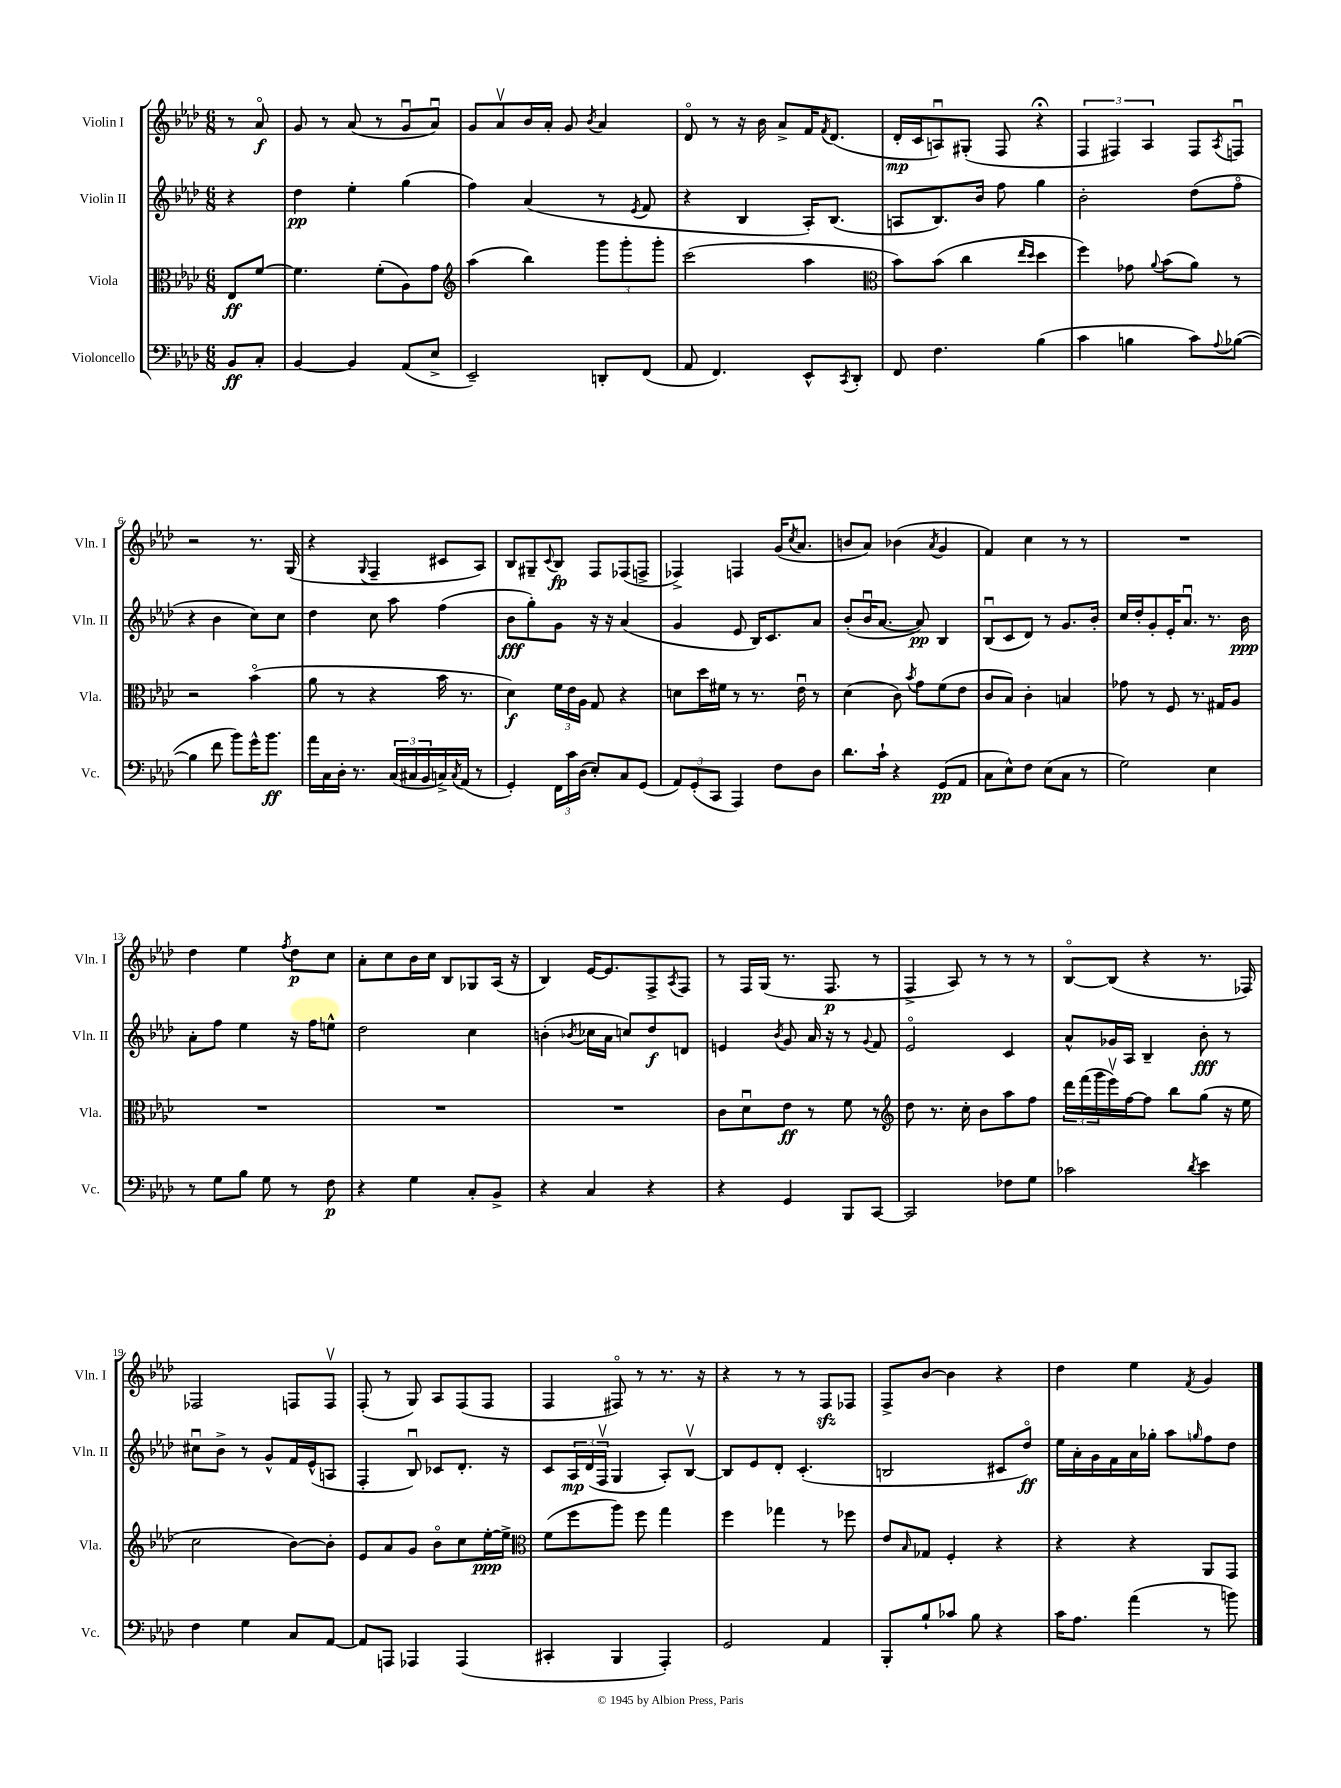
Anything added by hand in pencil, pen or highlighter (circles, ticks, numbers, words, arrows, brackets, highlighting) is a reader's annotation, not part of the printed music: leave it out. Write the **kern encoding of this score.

**kern	**dynam	**kern	**dynam	**kern	**dynam	**kern	**dynam
*part4	*part4	*part3	*part3	*part2	*part2	*part1	*part1
*staff4	*staff4	*staff3	*staff3	*staff2	*staff2	*staff1	*staff1
*I"Violoncello	*	*I"Viola	*	*I"Violin II	*	*I"Violin I	*
*I'Vc.	*	*I'Vla.	*	*I'Vln. II	*	*I'Vln. I	*
*clefF4	*	*clefC3	*	*clefG2	*	*clefG2	*
*k[b-e-a-d-]	*	*k[b-e-a-d-]	*	*k[b-e-a-d-]	*	*k[b-e-a-d-]	*
*M6/8	*	*M6/8	*	*M6/8	*	*M6/8	*
=	=	=	=	=	=	=	=
8BB-/L	ff	8E-/L	ff	4r	.	8r	.
8C'/J	.	[8f/J	.	.	.	8a-/	f
=1	=1	=1	=1	=1	=1	=1	=1
[4BB-/	.	4.f\]	.	4dd-\	pp	8g/	.
.	.	.	.	.	.	8r	.
4BB-/]	.	.	.	4ee-'\	.	(8a-/	.
.	.	(8f'\L	.	.	.	8r	.
(8AA-/L	.	8A-\)	.	(4gg\	.	8gu/L	.
8E-^/J	.	8g\J	.	.	.	8a-u/J)	.
=2	=2	=2	=2	=2	=2	=2	=2
*	*	*clefG2	*	*	*	*	*
2EE-~/)	.	(4aa-\	.	4ff\)	.	8g/L	.
.	.	.	.	.	.	8a-v/	.
.	.	4bb-\)	.	(4a-/	.	16b-/L	.
.	.	.	.	.	.	16a-'/JJ	.
.	.	.	.	.	.	8g/	.
.	.	.	.	.	.	8qb-/	.
8DDn'/L	.	12ggg\L	.	8r	.	4a-/	.
.	.	12ggg'\	.	.	.	.	.
.	.	.	.	8qe-/	.	.	.
(8FF/J	.	.	.	8f/	.	.	.
.	.	12ggg'\J	.	.	.	.	.
=3	=3	=3	=3	=3	=3	=3	=3
8AA-/	.	(2ccc\	.	4r	.	8d-/	.
4.FF/)	.	.	.	.	.	8r	.
.	.	.	.	4B-/	.	16r	.
.	.	.	.	.	.	16b-\	.
.	.	.	.	.	.	8a-^/L	.
8EE-^^/L	.	4aa-\	.	16A-'/KL)	.	16f/K	.
.	.	.	.	.	.	8qf/	.
.	.	.	.	(8.B-/J	.	(8.d-/J	.
8qCC/	.	.	.	.	.	.	.
8DD-'/J	.	.	.	.	.	.	.
=4	=4	=4	=4	=4	=4	=4	=4
*	*	*clefC3	*	*	*	*	*
8FF/	.	8b-\L)	.	8An/L	.	16d-'/LL	mp
.	.	.	.	.	.	16c/J	.
4.F\	.	(8b-\J	.	8.B-/)	.	8Anu/)	.
.	.	4cc\	.	.	.	(8G#X'/J	.
.	.	.	.	16b-/Jk	.	.	.
.	.	.	.	8ff\	.	8F/	.
.	.	16qqee-/LL	.	.	.	.	.
.	.	16qqdd-/JJ	.	.	.	.	.
(4B-\	.	4dd-\	.	4gg\	.	4r;<	.
=5	=5	=5	=5	=5	=5	=5	=5
4c\	.	4ff\)	.	2b-'\	.	6F/	.
.	.	.	.	.	.	6F#X/)	.
4Bn\	.	8g-X\	.	.	.	.	.
.	.	.	.	.	.	6A-/	.
.	.	8qqa-/	.	.	.	.	.
.	.	(8b-\L	.	.	.	.	.
8c\L)	.	8a-\J)	.	(8dd-\L	.	8F#/L	.
8qqA-/	.	.	.	.	.	8qA-/	.
([8B-X\J	.	8r	.	8ff\J	.	8Fnu/J	.
!!LO:LB:g=z
=6	=6	=6	=6	=6	=6	=6	=6
4B-\]	.	2r	.	4r	.	2r	.
8f\	.	.	.	4b-\	.	.	.
8b-\L)	.	.	.	.	.	.	.
16g^^\K	.	(4b-\	.	8cc\L)	.	8.r	.
8.b-\J	ff	.	.	.	.	.	.
.	.	.	.	8cc\J	.	.	.
.	.	.	.	.	.	(16G/	.
=7	=7	=7	=7	=7	=7	=7	=7
16a-\LL	.	8a-\	.	4dd-\	.	4r	.
16C\	.	.	.	.	.	.	.
16D-'\JJ	.	8r	.	.	.	.	.
8.r	.	.	.	.	.	.	.
.	.	.	.	.	.	8qqG/	.
.	.	4r	.	8cc\	.	4F~/	.
(24C/LL	.	.	.	8aa-\	.	.	.
24C#X/	.	.	.	.	.	.	.
24BB-/	.	.	.	.	.	.	.
16Cn^/)	.	16b-\	.	(4ff\	.	8c#X/L	.
8qC/	.	.	.	.	.	.	.
(16AA-/JJ	.	8.r	.	.	.	.	.
8r	.	.	.	.	.	8A-/J)	.
=8	=8	=8	=8	=8	=8	=8	=8
4GG'/)	.	4d-\)	f	8b-\L	fff	8B-/L	.
.	.	.	.	8gg'\)	.	8G#X~/	.
.	.	.	.	.	.	8qqc/	.
24FF\LL	.	24f\LL	.	8g\J	.	8B-/J	fp
24c\	.	24e-\	.	.	.	.	.
(24D-\JJ	.	24A-\JJ	.	.	.	.	.
8E-'/L)	.	8G/	.	16r	.	8F/L	.
.	.	.	.	16r	.	.	.
8C/	.	4r	.	(4a-/	.	(8F-X/	.
(8GG/J	.	.	.	.	.	8Fn^/J	.
=9	=9	=9	=9	=9	=9	=9	=9
12AA-/L)	.	8dn\L	.	4g/	.	4F-X^/)	.
(12GG'/	.	.	.	.	.	.	.
.	.	16dd-\L	.	.	.	.	.
12CC/J	.	.	.	.	.	.	.
.	.	16f#X\JJ	.	.	.	.	.
4AAA-/)	.	8r	.	8e-/	.	4Fn/	.
.	.	8.r	.	16B-/KL)	.	.	.
.	.	.	.	8.c/	.	.	.
8F\L	.	.	.	.	.	(16g/KL	.
.	.	.	.	.	.	8qcc/	.
.	.	16e-u\	.	.	.	8.a-/J	.
8D-\J	.	8r	.	8a-/J	.	.	.
=10	=10	=10	=10	=10	=10	=10	=10
8.d-\L	.	(4d-\	.	(8b-'/L	.	8bn/L	.
.	.	.	.	16b-u/K	.	8a-/J)	.
16c`\Jk	.	.	.	[8.a-/J	.	.	.
4r	.	8c\)	.	.	.	(4b-X\	.
.	.	8qb-/	.	.	.	.	.
.	.	8g\L	.	8a-/])	pp	.	.
.	.	.	.	.	.	8qa-/	.
(8GG/L	pp	(8f\	.	4B-/	.	4g/	.
8AA-/J	.	8e-\J	.	.	.	.	.
=11	=11	=11	=11	=11	=11	=11	=11
8C\L	.	8c/L	.	(8B-u/L	.	4f/)	.
8E-^^\)	.	8B-/J)	.	8c/	.	.	.
8F\J	.	4c'\	.	8d-/J)	.	4cc\	.
(8E-\L	.	.	.	8r	.	.	.
8C\J	.	4Bn/	.	8.g/L	.	8r	.
8r	.	.	.	.	.	8r	.
.	.	.	.	16b-'/Jk	.	.	.
=12	=12	=12	=12	=12	=12	=12	=12
2G\)	.	8g-X\	.	16cc/LL	.	2.r	.
.	.	.	.	16dd-'/J	.	.	.
.	.	8r	.	8g'/	.	.	.
.	.	8F/	.	16e-'/K	.	.	.
.	.	.	.	8.a-u/J	.	.	.
.	.	8.r	.	.	.	.	.
4E-\	.	.	.	8.r	.	.	.
.	.	16G#X/KL	.	.	.	.	.
.	.	8A-/J	.	.	.	.	.
.	.	.	.	16b-\	ppp	.	.
!!LO:LB:g=z
=13	=13	=13	=13	=13	=13	=13	=13
8r	.	2.r	.	8a-'\L	.	4dd-\	.
8G\L	.	.	.	8ff\J	.	.	.
8B-\J	.	.	.	4ee-\	.	4ee-\	.
8G\	.	.	.	.	.	.	.
.	.	.	.	.	.	8qff/	.
8r	.	.	.	16r	.	8dd-\L	p
.	.	.	.	16ff\KL	.	.	.
8F\	p	.	.	8een^^\J	.	8cc\J	.
=14	=14	=14	=14	=14	=14	=14	=14
4r	.	2.r	.	2dd-\	.	8a-'\L	.
.	.	.	.	.	.	8cc\	.
4G\	.	.	.	.	.	16b-\L	.
.	.	.	.	.	.	16cc\JJ	.
.	.	.	.	.	.	8B-/L	.
8C'/L	.	.	.	4cc\	.	8G-X/	.
8BB-^/J	.	.	.	.	.	(16A-/Jk	.
.	.	.	.	.	.	16r	.
=15	=15	=15	=15	=15	=15	=15	=15
4r	.	2.r	.	(4bn'\	.	4B-/)	.
.	.	.	.	8qb-X/	.	.	.
4C/	.	.	.	16cc-X\LL	.	[16e-/KL	.
.	.	.	.	16a-\JJ	.	8.e-/]	.
.	.	.	.	8ccn/L)	.	.	.
4r	.	.	.	8dd-/	f	8F^/	.
.	.	.	.	.	.	8qA-/	.
.	.	.	.	8dn/J	.	8F/J	.
=16	=16	=16	=16	=16	=16	=16	=16
4r	.	8c\L	.	4en/	.	8r	.
.	.	8d-u\	.	.	.	16F/LL	.
.	.	.	.	.	.	(16G/JJ	.
.	.	.	.	8qb-/	.	.	.
4GG/	.	8e-\J	ff	8g/	.	8.r	.
.	.	8r	.	16a-/	.	.	.
.	.	.	.	16r	.	8.F/	p
8BBB-/L	.	8f\	.	8r	.	.	.
.	.	.	.	8qqg/	.	.	.
[8CC/J	.	8r	.	8f/	.	8r	.
=17	=17	=17	=17	=17	=17	=17	=17
*	*	*clefG2	*	*	*	*	*
2CC/]	.	8dd-\	.	2e-/	.	4F^/	.
.	.	8.r	.	.	.	.	.
.	.	.	.	.	.	8A-/)	.
.	.	16cc'\	.	.	.	.	.
.	.	8b-\L	.	.	.	8r	.
8F-X\L	.	8aa-\	.	4c/	.	8r	.
8G\J	.	8ff\J	.	.	.	8r	.
=18	=18	=18	=18	=18	=18	=18	=18
2c-X\	.	24ddd-\LL	.	8a-^^/L	.	[8B-/L	.
.	.	(24fff\	.	.	.	.	.
.	.	24ggg\	.	.	.	.	.
.	.	16eee-v\)	.	16g-X/L	.	(8B-/J]	.
.	.	[16ff\J	.	16A-/JJ	.	.	.
.	.	8ff\J]	.	4B-~/	.	4r	.
.	.	8bb-\L	.	.	.	.	.
8qd-/	.	.	.	.	.	.	.
4e-\	.	(8gg\J	.	8b-'\	fff	8.r	.
.	.	16r	.	8r	.	.	.
.	.	16ee-\	.	.	.	16F-X/)	.
!!LO:LB:g=z
=19	=19	=19	=19	=19	=19	=19	=19
4F\	.	2cc\	.	8cc#Xu\L	.	2F-X/	.
.	.	.	.	8b-^\J	.	.	.
4G\	.	.	.	8r	.	.	.
.	.	.	.	8g^^/L	.	.	.
8C/L	.	[8b-\L)	.	16f/L	.	8Fn/L	.
.	.	.	.	(16e-^^/J	.	.	.
[8AA-/J	.	8b-'\J]	.	8An/J	.	8Fv/J	.
=20	=20	=20	=20	=20	=20	=20	=20
8AA-/L]	.	8e-/L	.	4F'/	.	(8F'/	.
8AAAn/J	.	8a-/	.	.	.	8r	.
4AAA-X/	.	8g/J	.	8B-u/)	.	8G/)	.
.	.	8b-\L	.	8c-X/L	.	8A-/L	.
(4AAA-/	.	8cc\	.	8.d-'/J	.	(8F/	.
.	.	[16ee-'\L	ppp	.	.	8F/J	.
.	.	16ee-^\JJ]	.	16r	.	.	.
=21	=21	=21	=21	=21	=21	=21	=21
*	*	*clefC3	*	*	*	*	*
4CC#X'/	.	(8f\L	.	8c/L	.	4F/	.
.	.	8ff\	.	24A-/L	mp	.	.
.	.	.	.	(24d-/	.	.	.
.	.	.	.	24Fv/JJ	.	.	.
4BBB-/	.	8aa-\J)	.	4G/	.	8F#X/)	.
.	.	8ff\	.	.	.	8r	.
4AAA-'/)	.	4gg\	.	8A-'/L)	.	8.r	.
.	.	.	.	[8B-v/J	.	.	.
.	.	.	.	.	.	16r	.
=22	=22	=22	=22	=22	=22	=22	=22
2GG/	.	4ff\	.	8B-/L]	.	4r	.
.	.	.	.	8e-/	.	.	.
.	.	4gg-X\	.	8d-'/J	.	8r	.
.	.	.	.	(4.c'/	.	8r	.
4AA-/	.	8r	.	.	.	8Fzz/L	.
.	.	8ff-X\	.	.	.	8F-X/J	.
=23	=23	=23	=23	=23	=23	=23	=23
8BBB-'/L	.	8e-/L	.	2Bn/	.	8F^/L	.
.	.	16qqB-/	.	.	.	.	.
8B-`/	.	8G-X/J	.	.	.	[8b-/J	.
8c-X/J	.	4F'/	.	.	.	4b-\]	.
8B-\	.	.	.	.	.	.	.
4r	.	4r	.	8c#X/L	.	4r	.
.	.	.	.	8dd-/J)	ff	.	.
=24	=24	=24	=24	=24	=24	=24	=24
16c\KL	.	4r	.	16ee-\LL	.	4dd-\	.
8.A-\J	.	.	.	16a-'\	.	.	.
.	.	.	.	16g\	.	.	.
.	.	.	.	16f\	.	.	.
(4a-\	.	4r	.	16a-\	.	4ee-\	.
.	.	.	.	16gg-X'\JJ	.	.	.
.	.	.	.	8aa-\L	.	.	.
.	.	.	.	16qqggn/	.	8qf/	.
8r	.	8AA-/L	.	8ff\	.	4g/	.
8bn\)	.	8GG/J	.	8dd-\J	.	.	.
==	==	==	==	==	==	==	==
*-	*-	*-	*-	*-	*-	*-	*-
